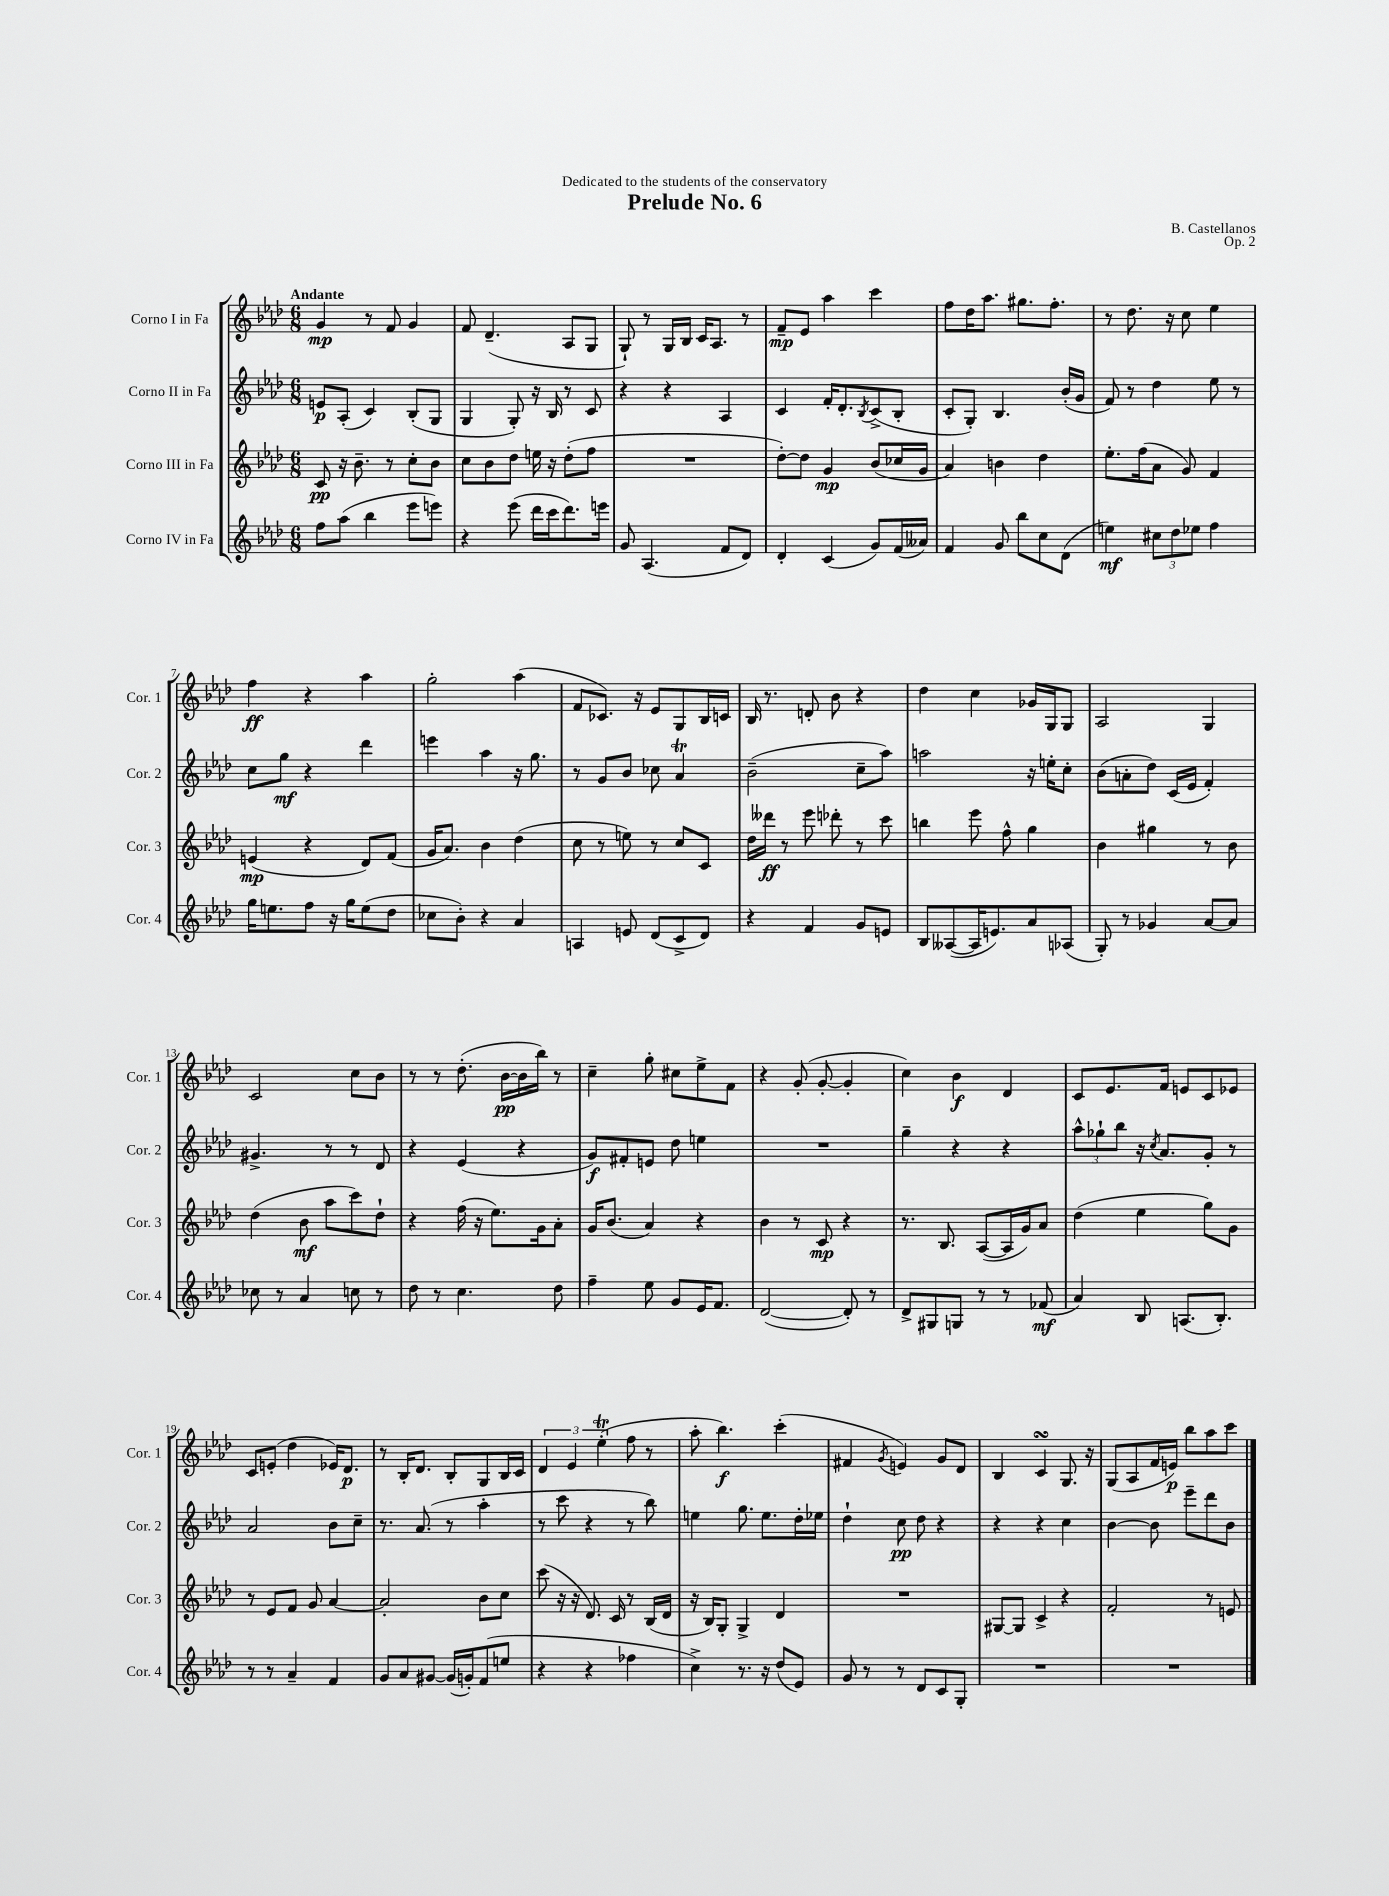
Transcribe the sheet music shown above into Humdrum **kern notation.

**kern	**kern	**kern	**kern
*staff4	*staff3	*staff2	*staff1
*clefG2	*clefG2	*clefG2	*clefG2
*k[b-e-a-d-]	*k[b-e-a-d-]	*k[b-e-a-d-]	*k[b-e-a-d-]
*M6/8	*M6/8	*M6/8	*M6/8
8ff	8c	8e	4g
(8aa-	16r	(8A-'	.
.	8.b-~	.	.
4bb-	.	4c)	8r
.	8r	.	8f
8eee-	8cc'	(8B-'	4g
8eee)	8b-	8G	.
=	=	=	=
4r	8cc	4G	8f
.	8b-	.	(4.d-~
(8eee-	8dd-	8G')	.
16ddd-	16ee	16r	.
16ccc	16r	16B-	.
8.ddd-)	(8dd-'	8r	8A-
.	8ff	8c	8G
16eee	.	.	.
=	=	=	=
8g	2.r	4r	8G`)
(4.A-	.	.	8r
.	.	4r	16G
.	.	.	16B-
.	.	.	16c
.	.	.	8.A-
8f	.	4A-	.
8d-)	.	.	8r
=	=	=	=
4d-'	[8dd-')	4c	8f~
.	8dd-]	.	8e-
(4c	4g	16f'	4aa-
.	.	8.d-'	.
.	.	8qB-	.
8g)	(8b-	(8c^	4ccc
(16f	16cc-	8B-'	.
16a--)	16g	.	.
=	=	=	=
4f	4a-)	8c'	8ff
.	.	8G')	16dd-
.	.	.	8.aa-
8g	4b	4.B-	.
8bb-	.	.	8.gg#
8cc	4dd-	.	.
.	.	.	8.ff'
(8d-	.	(16b-'	.
.	.	16g	.
=	=	=	=
4ee)	8.ee-'	8f)	8r
.	.	8r	8.dd-
.	(16ff	.	.
12cc#	8a-	4dd-	.
.	.	.	16r
12dd-	.	.	.
.	8g)	.	8cc
12ee-	.	.	.
4ff	4f	8ee-	4ee-
.	.	8r	.
=	=	=	=
16gg	(4e	8cc	4ff
8.ee	.	.	.
.	.	8gg	.
8ff	4r	4r	4r
16r	.	.	.
16gg	.	.	.
(8ee	8d-)	4ddd-	4aa-
8dd-	(8f	.	.
=	=	=	=
8cc-	16g	4eee	2gg'
.	8.a-)	.	.
8b-')	.	.	.
4r	4b-	4aa-	.
4a-	(4dd-	16r	(4aa-
.	.	8.gg	.
=	=	=	=
4A	8cc	8r	8f
.	8r	8g	8.c-)
8e	8ee)	8b-	.
.	.	.	16r
(8d-	8r	8cc-	8e-
8c^	8cc	4a-	8G
8d-)	8c	.	16B-
.	.	.	16c
=	=	=	=
4r	16dd-	(2b-~	16B-
.	16ddd--	.	8.r
.	8r	.	.
4f	8eee-	.	8d'
.	8ddd-'	.	8b-
8g	8r	8cc~	4r
8e	8ccc	8aa-)	.
=	=	=	=
8B-	4bb	2aa	4dd-
([8A--	.	.	.
16A--]	8eee-	.	4cc
8.e)	.	.	.
.	8ff^^	.	.
8a-	4gg	16r	16g-
.	.	16ee'	16G
(8A-	.	8cc'	8G
=	=	=	=
8G')	4b-	(8b-	2A-
8r	.	8a'	.
4g-	4gg#	8dd-)	.
.	.	(16c	.
.	.	16e-	.
[8a-	8r	4f')	4G
8a-]	8b-	.	.
=	=	=	=
8cc-	(4dd-	4.g#^	2c
8r	.	.	.
4a-	8b-	.	.
.	8aa-	8r	.
8cc	8ccc)	8r	8cc
8r	8dd-`	8d-	8b-
=	=	=	=
8dd-	4r	4r	8r
8r	.	.	8r
4.cc	(16ff	(4e-	(8.dd-'
.	16r	.	.
.	8.ee-)	.	.
.	.	.	[16b-
.	.	4r	16b-]
.	16g	.	16bb-)
8dd-	8a-'	.	8r
=	=	=	=
4ff~	16g	8g)	4cc~
.	(8.b-	.	.
.	.	8f#'	.
8ee-	4a-)	8e	8gg'
8g	.	8dd-	8cc#
16e-	4r	4ee	8ee-^
8.f	.	.	.
.	.	.	8f
=	=	=	=
([2d-	4b-	2.r	4r
.	8r	.	(8g'
.	8c	.	[8g'
8d-'])	4r	.	4g']
8r	.	.	.
=	=	=	=
8d-^	8.r	4gg~	4cc)
8G#	.	.	.
.	8.B-	.	.
8G	.	4r	4b-
8r	([8A-	.	.
8r	16A-]	4r	4d-
.	16g)	.	.
(8f-	8a-	.	.
=	=	=	=
4a-)	(4dd-	12aa-^^	8c
.	.	12gg-`	.
.	.	.	8.e-
.	.	12bb-	.
8B-	4ee-	16r	.
.	.	8qcc	.
.	.	8.a-	16f
(8.A	.	.	8e
.	8gg)	8g'	8c
8.B-')	.	.	.
.	8g	8r	8e-
=	=	=	=
8r	8r	2a-	8c
8r	8e-	.	(8e'
4a-~	8f	.	4dd-
.	8g	.	.
4f	[4a-	8b-	16e-)
.	.	.	8.d-
.	.	8cc~	.
=	=	=	=
8g	2a-']	8.r	8r
8a-	.	.	16B-'
.	.	(8.a-	8.d-
[8g#	.	.	.
(16g#]	.	8r	8B-'
16g')	.	.	.
(8f	8b-	4aa-'	8G
8ee	8cc	.	16B-
.	.	.	16c
=	=	=	=
4r	(8ccc	8r	6d-
.	16r	8ccc	.
.	.	.	6e-
.	16r	.	.
4r	8.d-)	4r	.
.	.	.	(6ee-'
.	16c	.	.
4ff-	8r	8r	8ff
.	(16B-	8bb-)	8r
.	16d-	.	.
=	=	=	=
4cc^)	16r	4ee	8aa-'
.	16B-)	.	.
.	8G'	.	4.bb-)
8.r	4G^	8.gg	.
16r	.	8.ee	.
(8dd-	4d-	.	(4ccc'
8e-)	.	16dd-'	.
.	.	16ee-	.
=	=	=	=
8g	2.r	4dd-`	4f#
8r	.	.	.
.	.	.	8qg
8r	.	8cc	4e)
8d-	.	8dd-	.
8c	.	4r	8g
8G'	.	.	8d-
=	=	=	=
2.r	[8G#	4r	4B-
.	8G#]	.	.
.	4c^	4r	4c
.	4r	4cc	8.G
.	.	.	16r
=	=	=	=
2.r	2f'	[4b-	(8G
.	.	.	8A-
.	.	8b-]	16f
.	.	.	16e)
.	.	8eee-~	8bb-
.	8r	8ddd-	8aa-
.	8e	8b-	8ccc
==	==	==	==
*-	*-	*-	*-
